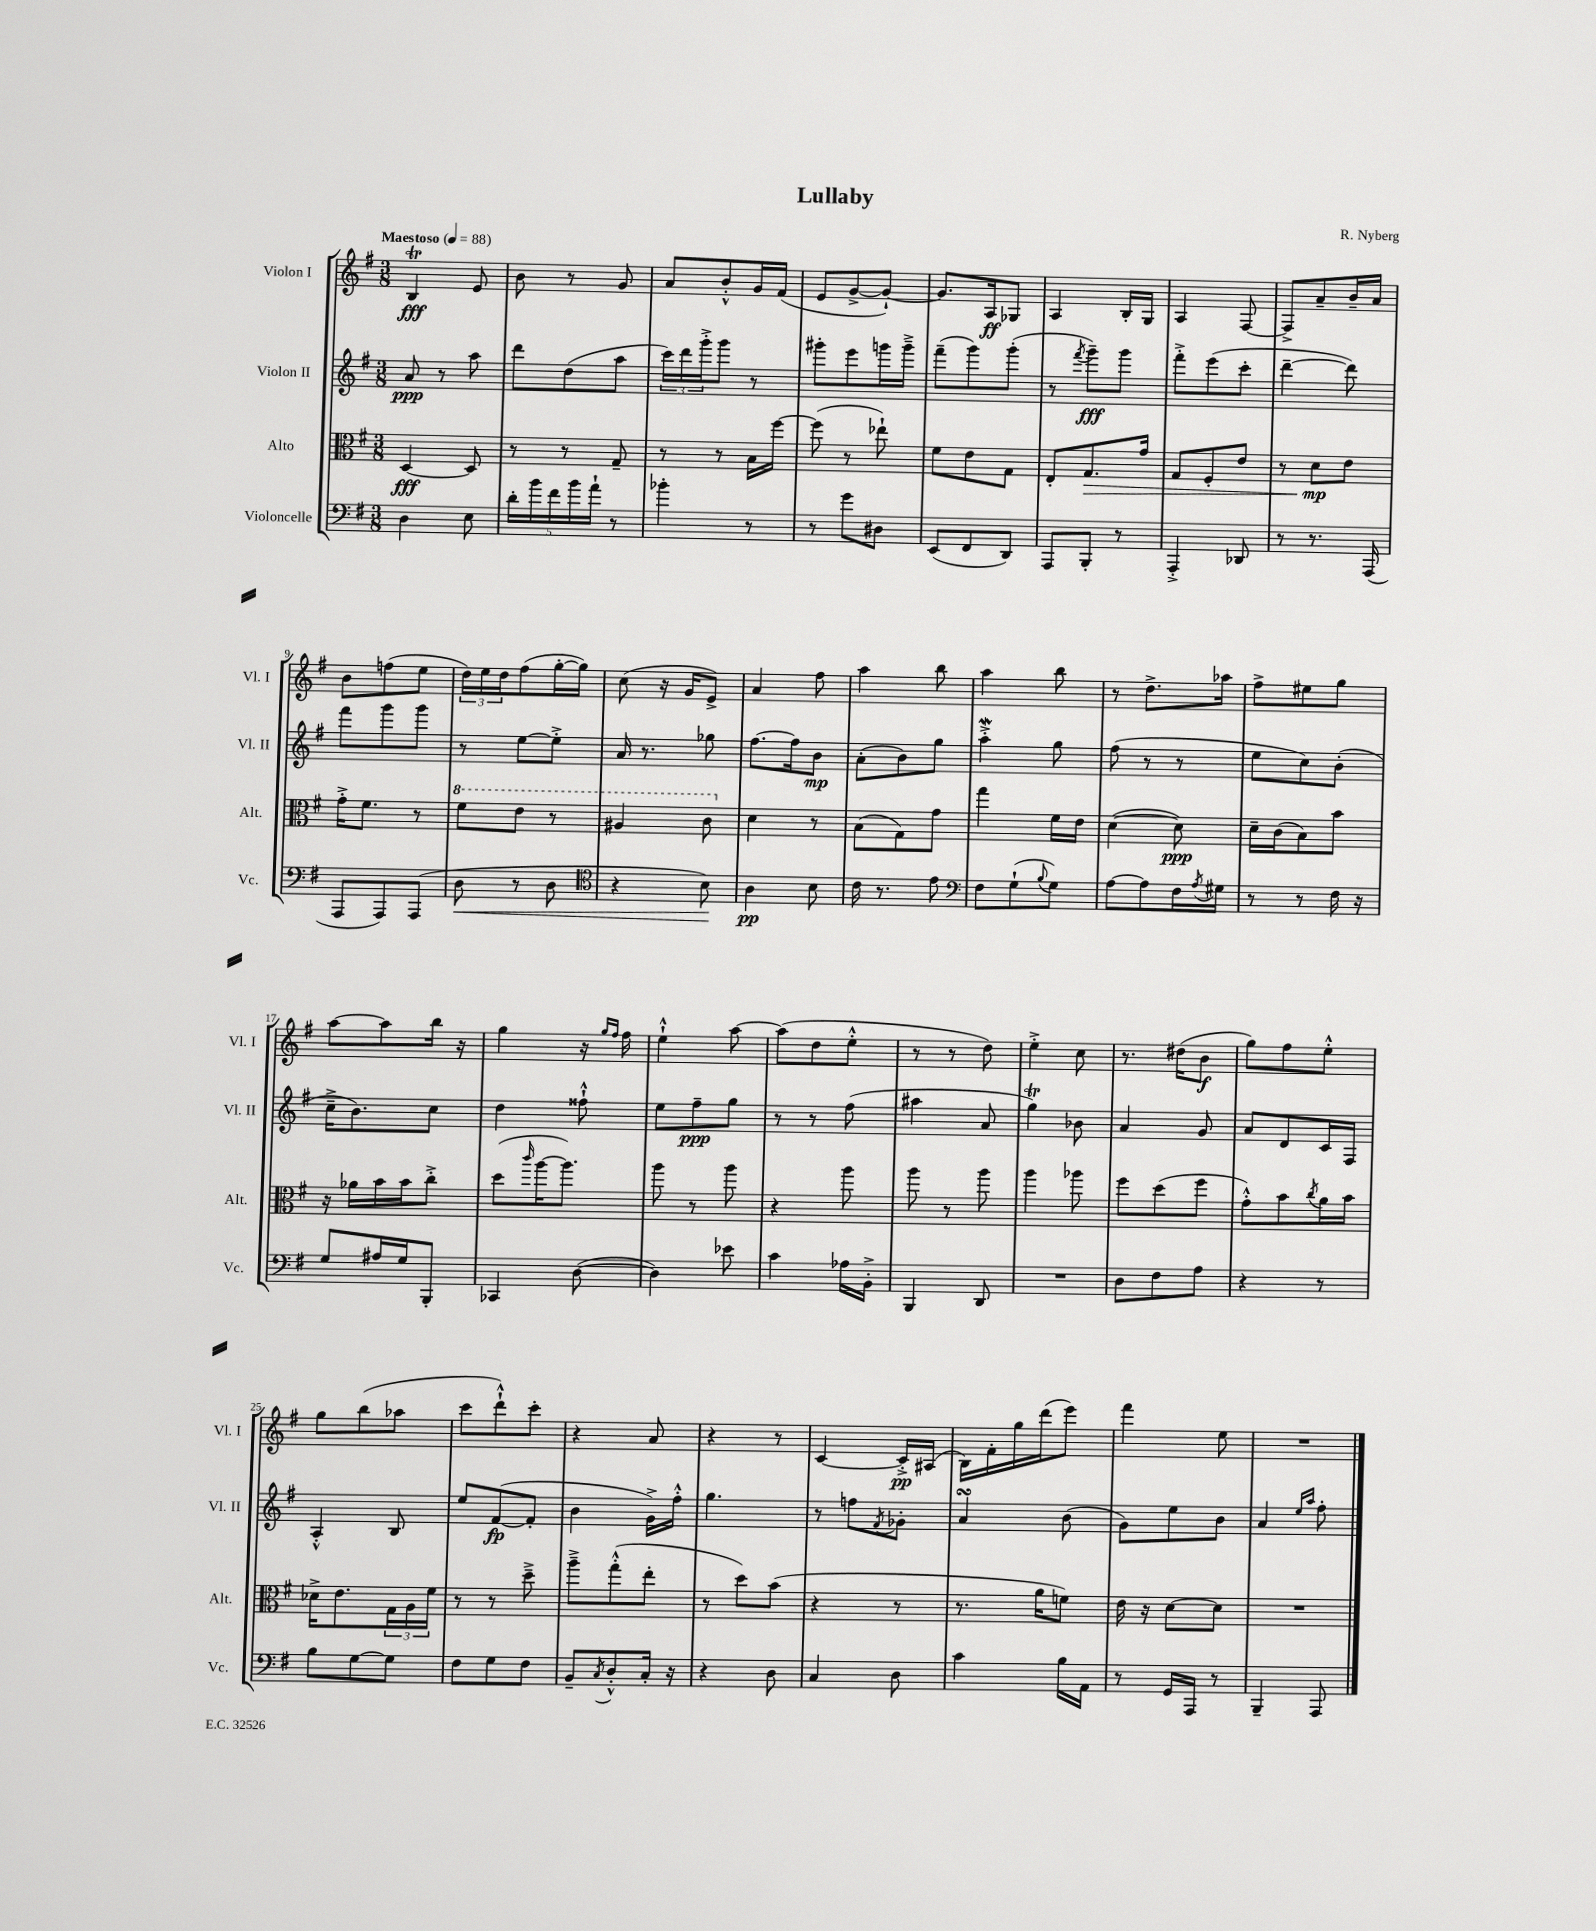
\header { title = "Lullaby" composer = "R. Nyberg" }
<<
\new StaffGroup <<
\new Staff = "s0" \with { instrumentName = "Violon I" shortInstrumentName = "Vl. I" } {
    \clef treble \key g \major \numericTimeSignature \time 3/8 \tempo "Maestoso" 4 = 88
    b4\trill\fff e'8 |
    b'8 r8 g'8 |
    a'8 b'8-.-^ g'16 fis'16( |
    e'8 g'8~-> g'8~-!) |
    g'8. a16\ff ges8 |
    a4 b16-. g16 |
    a4 fis8~ |
    fis8-> a'8-- b'16-- a'16 |
    b'8 f''8( e''8 |
    \tuplet 3/2 { d''16) e''16 d''16 } fis''8( g''16~-. g''16) |
    c''8( r16 g'16 e'8->) |
    a'4 fis''8 |
    a''4 b''8 |
    a''4 b''8 |
    r8 d''8.-> aes''16 |
    fis''8-> eis''8 g''8 |
    a''8~ a''8 b''16 r16 |
    g''4 r16 \grace { g''16 fis''16 } fis''16 |
    e''4-!-^ a''8~ |
    a''8( d''8 e''8-.-^ |
    r8 r8 d''8) |
    e''4-.-> c''8 |
    r8. dis''16( b'8\f |
    g''8) fis''8 e''8-.-^ |
    g''8 b''8( aes''8 |
    c'''8 d'''8-!-^) c'''8-. |
    r4 a'8 |
    r4 r8 |
    c'4~ c'16-.->\pp ais16( |
    b16) fis'16-. g''16 d'''16( e'''8) |
    fis'''4 e''8 |
    R4. \bar "|." |
}
\new Staff = "s1" \with { instrumentName = "Violon II" shortInstrumentName = "Vl. II" } {
    \clef treble \key g \major \numericTimeSignature \time 3/8
    a'8\ppp r8 a''8 |
    d'''8 d''8( a''8 |
    \tuplet 3/2 { c'''16) d'''16 g'''16-.-> } g'''8 r8 |
    gis'''8-. e'''8 g'''16 g'''16---> |
    fis'''8--( g'''8) g'''8-.( |
    r8 \acciaccatura { fis'''8 } g'''8--\fff) g'''8 |
    fis'''8-.-> e'''8( c'''8-. |
    d'''4~-- d'''8) |
    fis'''8 g'''8 g'''8 |
    r8 e''8~ e''8-.-> |
    a'16 r8. ges''8 |
    fis''8.~ fis''16 b'8\mp |
    a'8-.( b'8) g''8 |
    a''4-.->\mordent g''8 |
    fis''8( r8 r8 |
    e''8 c''8) b'8-.( |
    c''16---> b'8.) c''8 |
    d''4 fisis''8-!-^ |
    e''8 fis''8--\ppp g''8 |
    r8 r8 fis''8( |
    ais''4 a'8 |
    g''4\trill) bes'8 |
    a'4 g'8 |
    a'8 d'8 c'16 fis16 |
    a4-.-^ b8 |
    e''8 fis'8~\fp( fis'8-. |
    b'4 g'16->) fis''16-.-^ |
    g''4. |
    r8 f''8 \acciaccatura { fis'8 } ges'8-. |
    a'4\turn b'8( |
    g'8) e''8 b'8 |
    a'4 \grace { e''16 a''16 } fis''8-. \bar "|." |
}
\new Staff = "s2" \with { instrumentName = "Alto" shortInstrumentName = "Alt." } {
    \clef alto \key g \major \numericTimeSignature \time 3/8
    d4~\fff d8 |
    r8 r8 g8-- |
    r8 r8 b16 fis''16~ |
    fis''8( r8 ees''8-!) |
    fis'8 e'8 g8 |
    e8-. g8.\> g'16 |
    g8 fis8-. e'8 |
    r8 d'8\mp\! e'8 |
    g'16-.-> fis'8. r8 |
    \ottava #1 fis''8 e''8 r8 |
    ais'4 c''8 \ottava #0 |
    d'4 r8 |
    b8( g8) g'8 |
    g''4 fis'16 e'16 |
    d'4~( d'8\ppp) |
    d'16-- c'16( b8) b'8 |
    r16 aes'16 b'16 b'16 c''8-.-> |
    d''8( \grace { c'''16 } a''16~ a''8.) |
    a''8 r8 a''8 |
    r4 a''8 |
    a''8 r8 a''8 |
    a''4 aes''8 |
    fis''8 d''8( fis''8 |
    g'8-.-^) b'8 \acciaccatura { c''8 } a'16 b'16 |
    des'16-> e'8. \tuplet 3/2 { g16 a16 fis'16 } |
    r8 r8 d''8---> |
    a''8---> g''8-.-^( e''8-. |
    r8 d''8) b'8( |
    r4 r8 |
    r8. a'16 f'8) |
    e'16 r16 d'8~ d'8 |
    R4. \bar "|." |
}
\new Staff = "s3" \with { instrumentName = "Violoncelle" shortInstrumentName = "Vc." } {
    \clef bass \key g \major \numericTimeSignature \time 3/8
    d4 e8 |
    \tuplet 5/4 { d'16-. b'16 fis'16 b'16 a'16-! } r8 |
    bes'4-. r8 |
    r8 g'8 dis8 |
    e,8( fis,8 d,8) |
    a,,8 b,,8-. r8 |
    a,,4-.-> des,8 |
    r8 r8. a,,16( |
    a,,8 a,,8) a,,8( |
    d8\< r8 d8 |
    \clef tenor r4 b8\!) |
    a4\pp b8 |
    c'16 r8. e'8 |
    \clef bass fis8 g8-!( \appoggiatura { b8 } g8) |
    a8~ a8 fis16 \acciaccatura { a8 } gis16 |
    r8 r8 fis16 r16 |
    g8 ais16 g16 b,,8-. |
    ces,4 d8~( |
    d4) ees'8 |
    c'4 aes16 b,16-.-> |
    b,,4 d,8 |
    R4. |
    d8 fis8 a8 |
    r4 r8 |
    b8 g8~ g8 |
    fis8 g8 fis8 |
    b,8-- \acciaccatura { c8 } d8-.-^ c16-. r16 |
    r4 d8 |
    c4 d8 |
    c'4 b16 a,16 |
    r8 g,16 a,,16 r8 |
    b,,4-- a,,8 \bar "|." |
}
>>
>>
